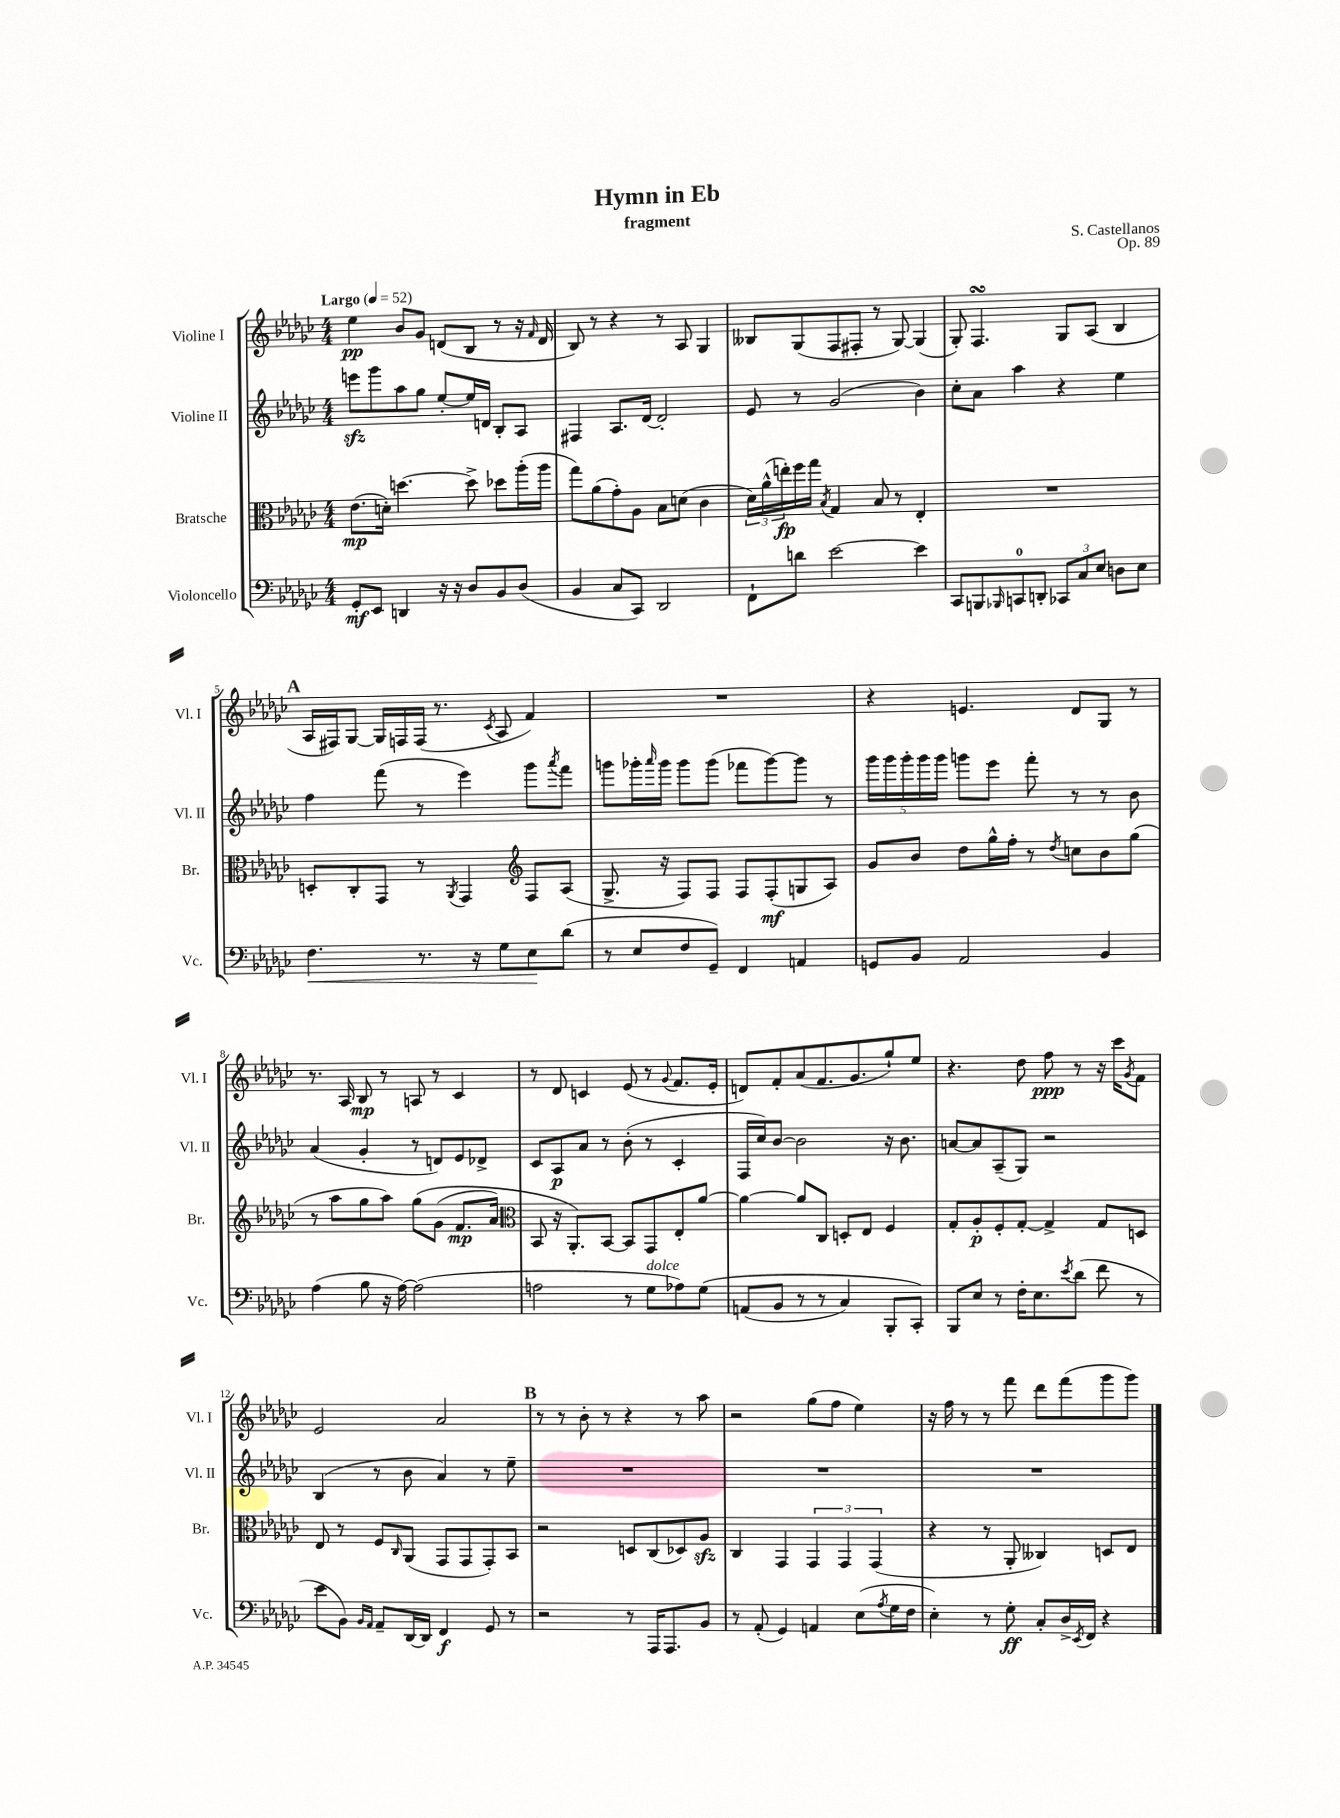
\header { title = "Hymn in Eb" composer = "S. Castellanos" subtitle = "fragment" opus = "Op. 89" }
<<
\new StaffGroup <<
\new Staff = "s0" \with { instrumentName = "Violine I" shortInstrumentName = "Vl. I" } {
    \clef treble \key ges \major \numericTimeSignature \time 4/4 \tempo "Largo" 4 = 52
    ees''4\pp bes'8 ges'8 d'8( bes8 r8 r16 \grace { f'16 } d'16 |
    bes8) r8 r4 r8 aes8 ges4 |
    beses8 ges8( f8 fis8-. r8 ges8~) ges4( |
    ges8-.) f4.\turn ges8 aes8( bes4 |
    \mark \markup { \bold "A" } aes16 fis16) ges8~ ges16 f16 f16( r8. \acciaccatura { ces'8 } aes8 f'4) |
    R1 |
    r4 e'4. des'8 ges8 r8 |
    r8. aes16 bes8\mp r8 a8 r8 ces'4 |
    r8 des'8 c'4 ees'8( r8 \appoggiatura { ges'8 } f'8. ees'16-. |
    d'8) f'8-. aes'8( f'8. ges'8. ges''8-!) ees''8 |
    r4. des''8 f''8\ppp r8 r16 ces'''16 \acciaccatura { ges'8 } f'8 |
    ees'2 aes'2 |
    \mark \markup { \bold "B" } r8 r8 bes'8-. r8 r4 r8 aes''8 |
    r2 ges''8( f''8 ees''4) |
    r16 f''16 r8 r8 f'''8 des'''8 f'''8( ges'''8 ges'''8) \bar "|." |
}
\new Staff = "s1" \with { instrumentName = "Violine II" shortInstrumentName = "Vl. II" } {
    \clef treble \key ges \major \numericTimeSignature \time 4/4
    e'''8\sfz ges'''8 aes''8 ges''8 ees''8~-. ees''16 d'16 bes8-. aes8 |
    fis4 aes8. des'16~ des'2-. |
    ees'8 r8 ges'2( bes'4) |
    ces''8-. aes'8 aes''4 r4 ees''4 |
    \mark \markup { \bold "A" } f''4 f'''8( r8 ees'''4) ges'''8 \acciaccatura { aes'''8 } f'''8 |
    g'''8 ges'''16-. \grace { aes'''16 } ges'''16 ges'''8 ges'''8( fes'''8 ges'''8~) ges'''8 r8 |
    \tuplet 5/4 { ges'''16 ges'''16 ges'''16-. ges'''16 ges'''16 } g'''8 ees'''8 f'''8-. r8 r8 bes'8 |
    aes'4( ges'4-. r8 d'8) ees'8 des'8-> |
    ces'8 aes8\p aes'8 r8 bes'8-.( r8 ces'4-. |
    f16 ces''16) bes'8~ bes'2 r16 bes'8. |
    a'8~ a'8 aes8--( ges8) r2 |
    bes4( r8 bes'8 aes'4) r8 ees''8-- |
    \mark \markup { \bold "B" } R1 |
    R1 |
    R1 \bar "|." |
}
\new Staff = "s2" \with { instrumentName = "Bratsche" shortInstrumentName = "Br." } {
    \clef alto \key ges \major \numericTimeSignature \time 4/4
    ees'8.\mp( d'16-.) d''4.~ d''8-> des''8 aes''16-.( aes''16 |
    ges''8) aes'8( ges'8-.) aes8 bes8 d'8( ces'4 |
    \tuplet 3/2 { des'16) aes'16-^( e''16-.\fp) } f''16 ges''16 \acciaccatura { bes8 } ges4 bes8 r8 ees4-. |
    R1 |
    \mark \markup { \bold "A" } d8-. ces8-. ges,8 r8 \acciaccatura { aes,8 } ges,4 \clef treble f8 aes8( |
    ges8.-> r16 f8) f8 f8 f8-.\mf( g8 aes8) |
    ges'8 bes'8 des''8 ges''16-^ f''16-. r8 \acciaccatura { des''8 } c''8 bes'8 ges''8( |
    r8 aes''8 ges''8 aes''8) ges''8\( ges'8( f'8.\mp aes'16) |
    \clef alto bes,8 r16 aes,8.-.\) bes,8~ bes,8 ges,8 ees8-. aes'8~ |
    aes'4~ aes'8 ces8 d8-. ees8 f4 |
    ges8-. aes8-.\p f8-. ges8~-. ges4-> ges8 d8 |
    ees8 r8 f8 \grace { ces16 } aes,8( ges,8 ges,8 ges,8-.) bes,8 |
    \mark \markup { \bold "B" } r2 d8 ces8( des8) aes8\sfz |
    ces4 ges,4 \tuplet 3/2 { ges,4 ges,4 ges,4( } |
    r4 r8 aes,8-. ceses4) d8 ees8 \bar "|." |
}
\new Staff = "s3" \with { instrumentName = "Violoncello" shortInstrumentName = "Vc." } {
    \clef bass \key ges \major \numericTimeSignature \time 4/4
    ges,8-.\mf ees,8 d,4 r16 r16 des8 bes,8 des8( |
    bes,4 ces8 ces,8) des,2 |
    f,8-! d'8 ees'2~ ees'4 |
    ces,8 b,,8 \grace { bes,,16 } c,8-0 d,8-. \tuplet 3/2 { ces,8 ces8 ees8 } d8 ees8 |
    \mark \markup { \bold "A" } f4.\< r8. r16 ges8 ees8\! des'8( |
    r8 ees8 f8 ges,8--) f,4 a,4 |
    g,8 bes,8 aes,2 bes,4 |
    aes4( bes8 r16 aes16~) aes2( |
    a2 r8 ges8^\markup { \italic "dolce" } aes8) ges8\( |
    a,8( bes,8 r8 r8 ces4) bes,,8-. ces,8-.\) |
    bes,,8 ees8 r8 f16-. ees8. \acciaccatura { ees'8 } des'8( f'8 r8 |
    ees'8 bes,8) \grace { bes,16 aes,16 } aes,8-- des,16~ des,16 f,4\f ges,8 r8 |
    \mark \markup { \bold "B" } r2 r8 aes,,16 aes,,8. bes,8 |
    r8 aes,8-.( ges,4) a,4 ees8( \acciaccatura { aes8 } ges16 f16 |
    ees4-.) r8 ges8-.\ff ces8-. des16-> \acciaccatura { ees,8 } f,16 r4 \bar "|." |
}
>>
>>
